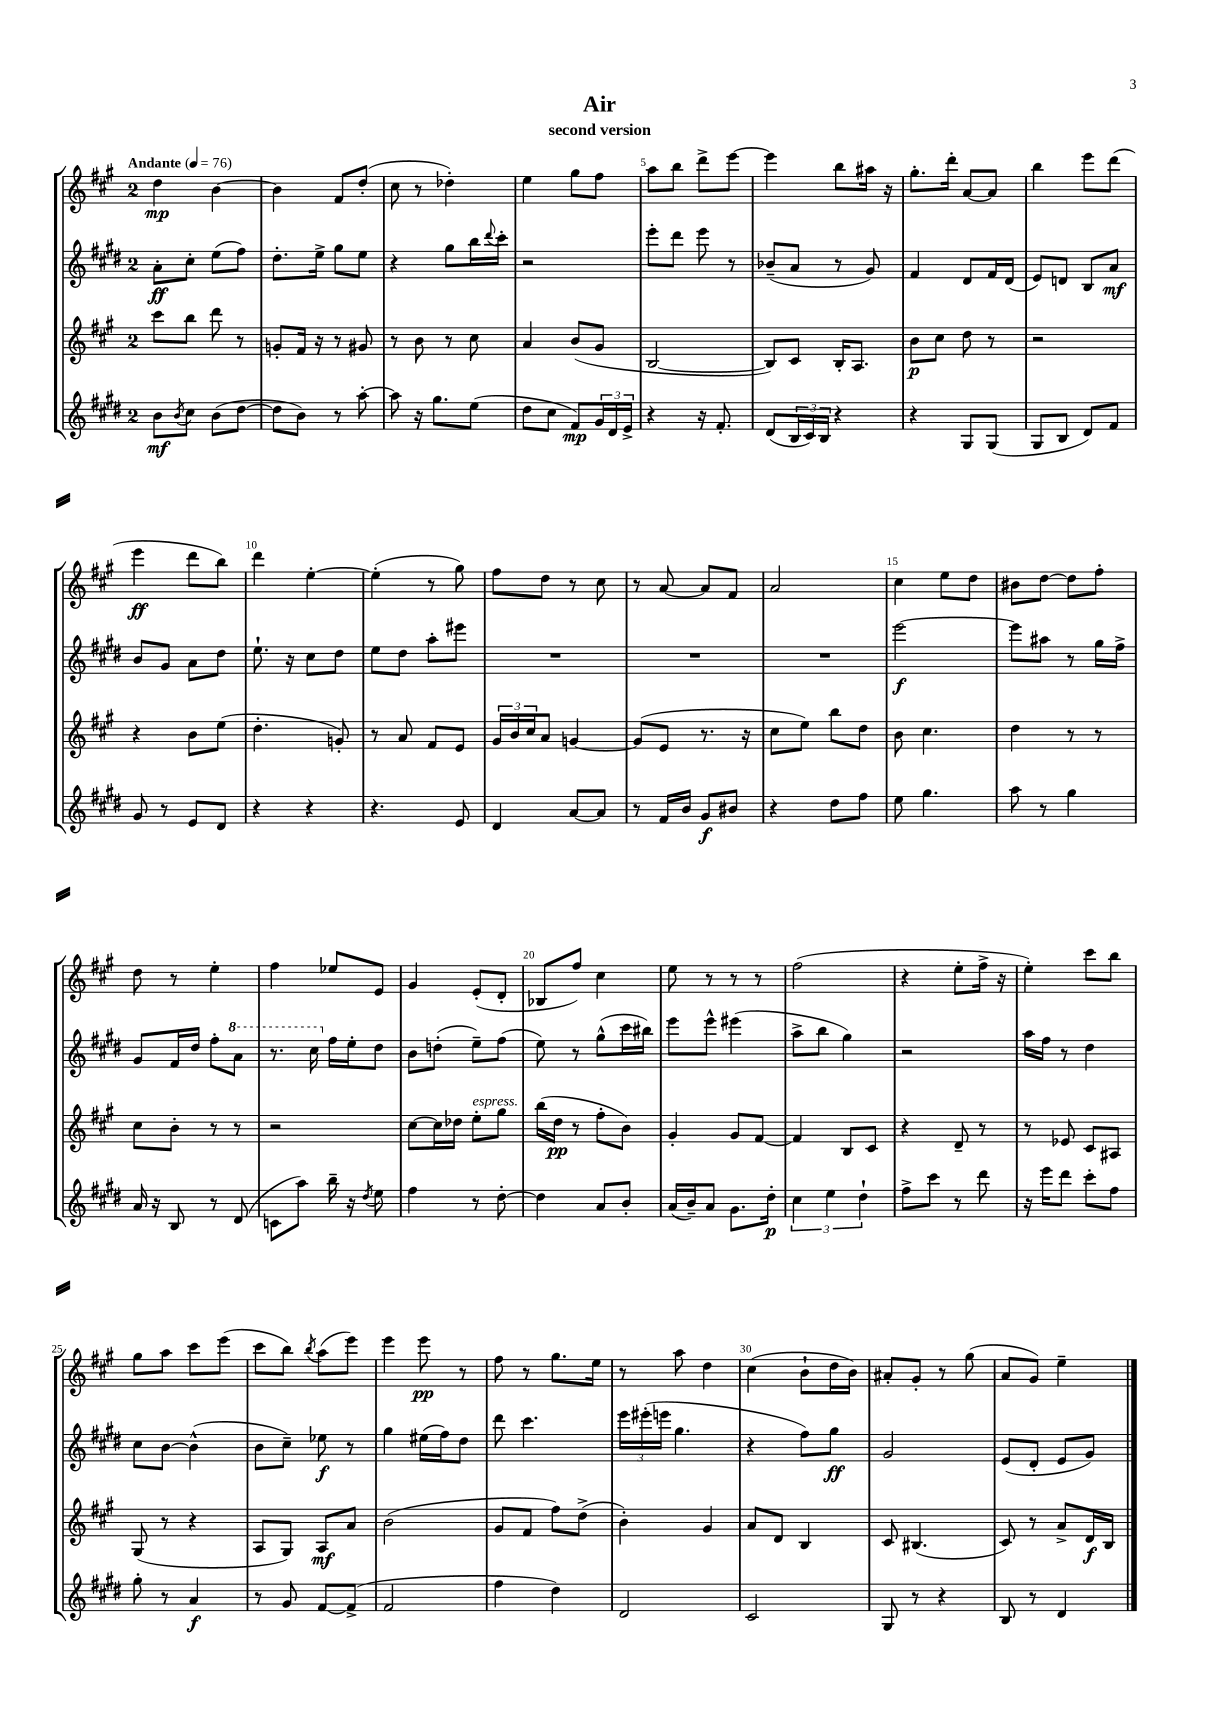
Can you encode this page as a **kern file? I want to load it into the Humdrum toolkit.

**kern	**dynam	**kern	**dynam	**kern	**dynam	**kern	**dynam
*part4	*part4	*part3	*part3	*part2	*part2	*part1	*part1
*staff4	*staff4	*staff3	*staff3	*staff2	*staff2	*staff1	*staff1
*clefG2	*	*clefG2	*	*clefG2	*	*clefG2	*
*k[f#c#g#d#]	*	*k[f#c#g#]	*	*k[f#c#g#d#]	*	*k[f#c#g#]	*
*M2/4	*	*M2/4	*	*M2/4	*	*M2/4	*
*MM76	*	*MM76	*	*MM76	*	*MM76	*
=1	=1	=1	=1	=1	=1	=1	=1
!	!	!	!	!	!	!LO:TX:a:B:t=Andante	!
8b\L	mf	8ccc#\L	.	8a'\L	ff	4dd\	mp
8qb/	.	.	.	.	.	.	.
8cc#\J	.	8bb\J	.	8cc#'\J	.	.	.
(8b\L	.	8ddd\	.	(8ee\L	.	[4b\	.
[8dd#\J	.	8r	.	8ff#\J)	.	.	.
=2	=2	=2	=2	=2	=2	=2	=2
8dd#\L]	.	8gn'/L	.	8.dd#'\L	.	4b\]	.
8b\J)	.	16f#/Jk	.	.	.	.	.
.	.	16r	.	16ee^\Jk	.	.	.
8r	.	8r	.	8gg#\L	.	8f#/L	.
[8aa'\	.	8g#X/	.	8ee\J	.	(8dd'/J	.
=3	=3	=3	=3	=3	=3	=3	=3
8aa\]	.	8r	.	4r	.	8cc#\	.
16r	.	8b\	.	.	.	8r	.
8.gg#\L	.	.	.	.	.	.	.
.	.	8r	.	8gg#\L	.	4dd-X'\)	.
(8ee\J	.	8cc#\	.	16bb\L	.	.	.
.	.	.	.	8qqddd#/	.	.	.
.	.	.	.	16ccc#'\JJ	.	.	.
=4	=4	=4	=4	=4	=4	=4	=4
8dd#\L	.	4a/	.	2r	.	4ee\	.
8cc#\J	.	.	.	.	.	.	.
8f#/L)	mp	(8b/L	.	.	.	8gg#\L	.
24g#/L	.	8g#/J	.	.	.	8ff#\J	.
24d#/	.	.	.	.	.	.	.
24e^/JJ	.	.	.	.	.	.	.
=5	=5	=5	=5	=5	=5	=5	=5
4r	.	[2B/	.	8eee'\L	.	8aa\L	.
.	.	.	.	8ddd#\J	.	8bb\J	.
16r	.	.	.	8eee\	.	8ddd^\L	.
8.f#'/	.	.	.	.	.	.	.
.	.	.	.	8r	.	[8eee\J	.
=6	=6	=6	=6	=6	=6	=6	=6
(8d#/L	.	8B/L])	.	(8b-X~/L	.	4eee\]	.
24B/L	.	8c#/J	.	8a/J	.	.	.
24c#/)	.	.	.	.	.	.	.
24B/JJ	.	.	.	.	.	.	.
4r	.	16B'/KL	.	8r	.	8bb\L	.
.	.	8.A/J	.	.	.	.	.
.	.	.	.	8g#/)	.	16aa#X\Jk	.
.	.	.	.	.	.	16r	.
=7	=7	=7	=7	=7	=7	=7	=7
4r	.	8b\L	p	4f#/	.	8.gg#'\L	.
.	.	8cc#\J	.	.	.	.	.
.	.	.	.	.	.	16ddd'\Jk	.
8G#/L	.	8dd\	.	8d#/L	.	[8a/L	.
(8G#/J	.	8r	.	16f#/L	.	8a/J]	.
.	.	.	.	(16d#/JJ	.	.	.
=8	=8	=8	=8	=8	=8	=8	=8
8G#/L	.	2r	.	8e/L)	.	4bb\	.
8B/J	.	.	.	8dn/J	.	.	.
8d#/L)	.	.	.	8B/L	.	8eee\L	.
8f#/J	.	.	.	8a/J	mf	(8ddd\J	.
!!LO:LB:g=z
=9	=9	=9	=9	=9	=9	=9	=9
8g#/	.	4r	.	8b/L	.	4eee\	ff
8r	.	.	.	8g#/J	.	.	.
8e/L	.	8b\L	.	8a\L	.	8ddd\L	.
8d#/J	.	(8ee\J	.	8dd#\J	.	8bb\J)	.
=10	=10	=10	=10	=10	=10	=10	=10
4r	.	4.dd'\	.	8.ee`\	.	4ddd\	.
.	.	.	.	16r	.	.	.
4r	.	.	.	8cc#\L	.	[4ee'\	.
.	.	8gn'/)	.	8dd#\J	.	.	.
=11	=11	=11	=11	=11	=11	=11	=11
4.r	.	8r	.	8ee\L	.	(4ee'\]	.
.	.	8a/	.	8dd#\J	.	.	.
.	.	8f#/L	.	8aa'\L	.	8r	.
8e/	.	8e/J	.	8eee#X\J	.	8gg#\)	.
=12	=12	=12	=12	=12	=12	=12	=12
4d#/	.	24g#/LL	.	2r	.	8ff#\L	.
.	.	24b/	.	.	.	.	.
.	.	24cc#/J	.	.	.	.	.
.	.	8a/J	.	.	.	8dd\J	.
[8a/L	.	[4gn/	.	.	.	8r	.
8a/J]	.	.	.	.	.	8cc#\	.
=13	=13	=13	=13	=13	=13	=13	=13
8r	.	(8g/L]	.	2r	.	8r	.
16f#/LL	.	8e/J	.	.	.	[8a/	.
16b/JJ	.	.	.	.	.	.	.
8g#/L	f	8.r	.	.	.	8a/L]	.
8b#X/J	.	.	.	.	.	8f#/J	.
.	.	16r	.	.	.	.	.
=14	=14	=14	=14	=14	=14	=14	=14
4r	.	8cc#\L	.	2r	.	2a/	.
.	.	8ee\J)	.	.	.	.	.
8dd#\L	.	8bb\L	.	.	.	.	.
8ff#\J	.	8dd\J	.	.	.	.	.
=15	=15	=15	=15	=15	=15	=15	=15
8ee\	.	8b\	.	[2eee\	f	4cc#\	.
4.gg#\	.	4.cc#\	.	.	.	.	.
.	.	.	.	.	.	8ee\L	.
.	.	.	.	.	.	8dd\J	.
=16	=16	=16	=16	=16	=16	=16	=16
8aa\	.	4dd\	.	8eee\L]	.	8b#X\L	.
8r	.	.	.	8aa#X\J	.	[8dd\J	.
4gg#\	.	8r	.	8r	.	8dd\L]	.
.	.	8r	.	16gg#\LL	.	8ff#'\J	.
.	.	.	.	16ff#^\JJ	.	.	.
!!LO:LB:g=z
=17	=17	=17	=17	=17	=17	=17	=17
16a/	.	8cc#\L	.	8g#/L	.	8dd\	.
16r	.	.	.	.	.	.	.
8B/	.	8b'\J	.	16f#/L	.	8r	.
.	.	.	.	16dd#/JJ	.	.	.
8r	.	8r	.	8ff#'\L	.	4ee'\	.
*	*	*	*	*8va	*	*	*
(8d#/	.	8r	.	8aa\J	.	.	.
=18	=18	=18	=18	=18	=18	=18	=18
8cn\L	.	2r	.	8.r	.	4ff#\	.
8aa\J)	.	.	.	.	.	.	.
.	.	.	.	16ccc#\	.	.	.
*	*	*	*	*X8va	*	*	*
16bb~\	.	.	.	16ff#\LL	.	8ee-X/L	.
16r	.	.	.	16ee'\J	.	.	.
8qdd#/	.	.	.	.	.	.	.
8ee\	.	.	.	8dd#\J	.	8e/J	.
=19	=19	=19	=19	=19	=19	=19	=19
4ff#\	.	[8cc#\L	.	8b\L	.	4g#/	.
.	.	16cc#\L]	.	(8ddn'\J	.	.	.
.	.	16dd-X\JJ	.	.	.	.	.
!	!	!LO:TX:a:i:t=espress.	!	!	!	!	!
8r	.	8ee'\L	.	8ee~\L)	.	(8e'/L	.
[8dd#'\	.	8gg#\J	.	(8ff#\J	.	8d'/J	.
=20	=20	=20	=20	=20	=20	=20	=20
4dd#\]	.	(16bb\LL	.	8ee\)	.	8B-X/L	.
.	.	16dd\JJ	pp	.	.	.	.
.	.	8r	.	8r	.	8ff#/J)	.
8a/L	.	8ff#'\L	.	(8gg#^^\L	.	4cc#\	.
8b'/J	.	8b\J)	.	16ccc#\L	.	.	.
.	.	.	.	16bb#X\JJ)	.	.	.
=21	=21	=21	=21	=21	=21	=21	=21
(16a/LL	.	4g#'/	.	8eee\L	.	8ee\	.
16b~/J)	.	.	.	.	.	.	.
8a/J	.	.	.	8eee^^\J	.	8r	.
8.g#\L	.	8g#/L	.	(4eee#X\	.	8r	.
.	.	[8f#/J	.	.	.	8r	.
16dd#'\Jk	p	.	.	.	.	.	.
=22	=22	=22	=22	=22	=22	=22	=22
6cc#\	.	4f#/]	.	8aa^\L	.	(2ff#\	.
.	.	.	.	8bb\J	.	.	.
6ee\	.	.	.	.	.	.	.
.	.	8B/L	.	4gg#\)	.	.	.
6dd#`\	.	.	.	.	.	.	.
.	.	8c#/J	.	.	.	.	.
=23	=23	=23	=23	=23	=23	=23	=23
8ff#^\L	.	4r	.	2r	.	4r	.
8ccc#\J	.	.	.	.	.	.	.
8r	.	8d~/	.	.	.	8ee'\L	.
8ddd#\	.	8r	.	.	.	16ff#^\Jk	.
.	.	.	.	.	.	16r	.
=24	=24	=24	=24	=24	=24	=24	=24
16r	.	8r	.	16aa\LL	.	4ee'\)	.
16eee\KL	.	.	.	16ff#\JJ	.	.	.
8ddd#\J	.	8e-X/	.	8r	.	.	.
8ccc#'\L	.	8c#/L	.	4dd#\	.	8ccc#\L	.
8ff#\J	.	8A#X/J	.	.	.	8bb\J	.
!!LO:LB:g=z
=25	=25	=25	=25	=25	=25	=25	=25
8gg#'\	.	(8G#/	.	8cc#\L	.	8gg#\L	.
8r	.	8r	.	[8b\J	.	8aa\J	.
4a/	f	4r	.	(4b^^\]	.	8ccc#\L	.
.	.	.	.	.	.	(8eee\J	.
=26	=26	=26	=26	=26	=26	=26	=26
8r	.	8A/L	.	8b\L	.	8ccc#\L	.
8g#/	.	8G#/J)	.	8cc#~\J)	.	8bb\J)	.
.	.	.	.	.	.	8qbb/	.
[8f#/L	.	8A/L	mf	8ee-X\	f	(8aa\L	.
(8f#^/J]	.	8a/J	.	8r	.	8eee\J)	.
=27	=27	=27	=27	=27	=27	=27	=27
2f#/	.	(2b\	.	4gg#\	.	4eee\	.
.	.	.	.	(16ee#X\LL	.	8eee\	pp
.	.	.	.	16ff#\J)	.	.	.
.	.	.	.	8dd#\J	.	8r	.
=28	=28	=28	=28	=28	=28	=28	=28
4ff#\	.	8g#/L	.	8ddd#\	.	8ff#\	.
.	.	8f#/J	.	4.ccc#\	.	8r	.
4dd#\)	.	8ff#\L)	.	.	.	8.gg#\L	.
.	.	(8dd^\J	.	.	.	.	.
.	.	.	.	.	.	16ee\Jk	.
=29	=29	=29	=29	=29	=29	=29	=29
2d#/	.	4b'\)	.	24eee\LL	.	8r	.
.	.	.	.	(24eee#X'\	.	.	.
.	.	.	.	24eeen\JJ	.	.	.
.	.	.	.	4.gg#\	.	8aa\	.
.	.	4g#/	.	.	.	4dd\	.
=30	=30	=30	=30	=30	=30	=30	=30
2c#/	.	8a/L	.	4r	.	(4cc#\	.
.	.	8d/J	.	.	.	.	.
.	.	4B/	.	8ff#\L)	.	8b`\L	.
.	.	.	.	8gg#\J	ff	16dd\L	.
.	.	.	.	.	.	16b\JJ)	.
=31	=31	=31	=31	=31	=31	=31	=31
8G#/	.	8c#/	.	2g#/	.	8a#X'/L	.
8r	.	(4.B#X/	.	.	.	8g#'/J	.
4r	.	.	.	.	.	8r	.
.	.	.	.	.	.	(8gg#\	.
=32	=32	=32	=32	=32	=32	=32	=32
8B/	.	8c#/)	.	(8e/L	.	8a/L	.
8r	.	8r	.	8d#'/J	.	8g#/J)	.
4d#/	.	8a^/L	.	8e/L	.	4ee~\	.
.	.	16d/L	f	8g#/J)	.	.	.
.	.	16B/JJ	.	.	.	.	.
==	==	==	==	==	==	==	==
*-	*-	*-	*-	*-	*-	*-	*-
